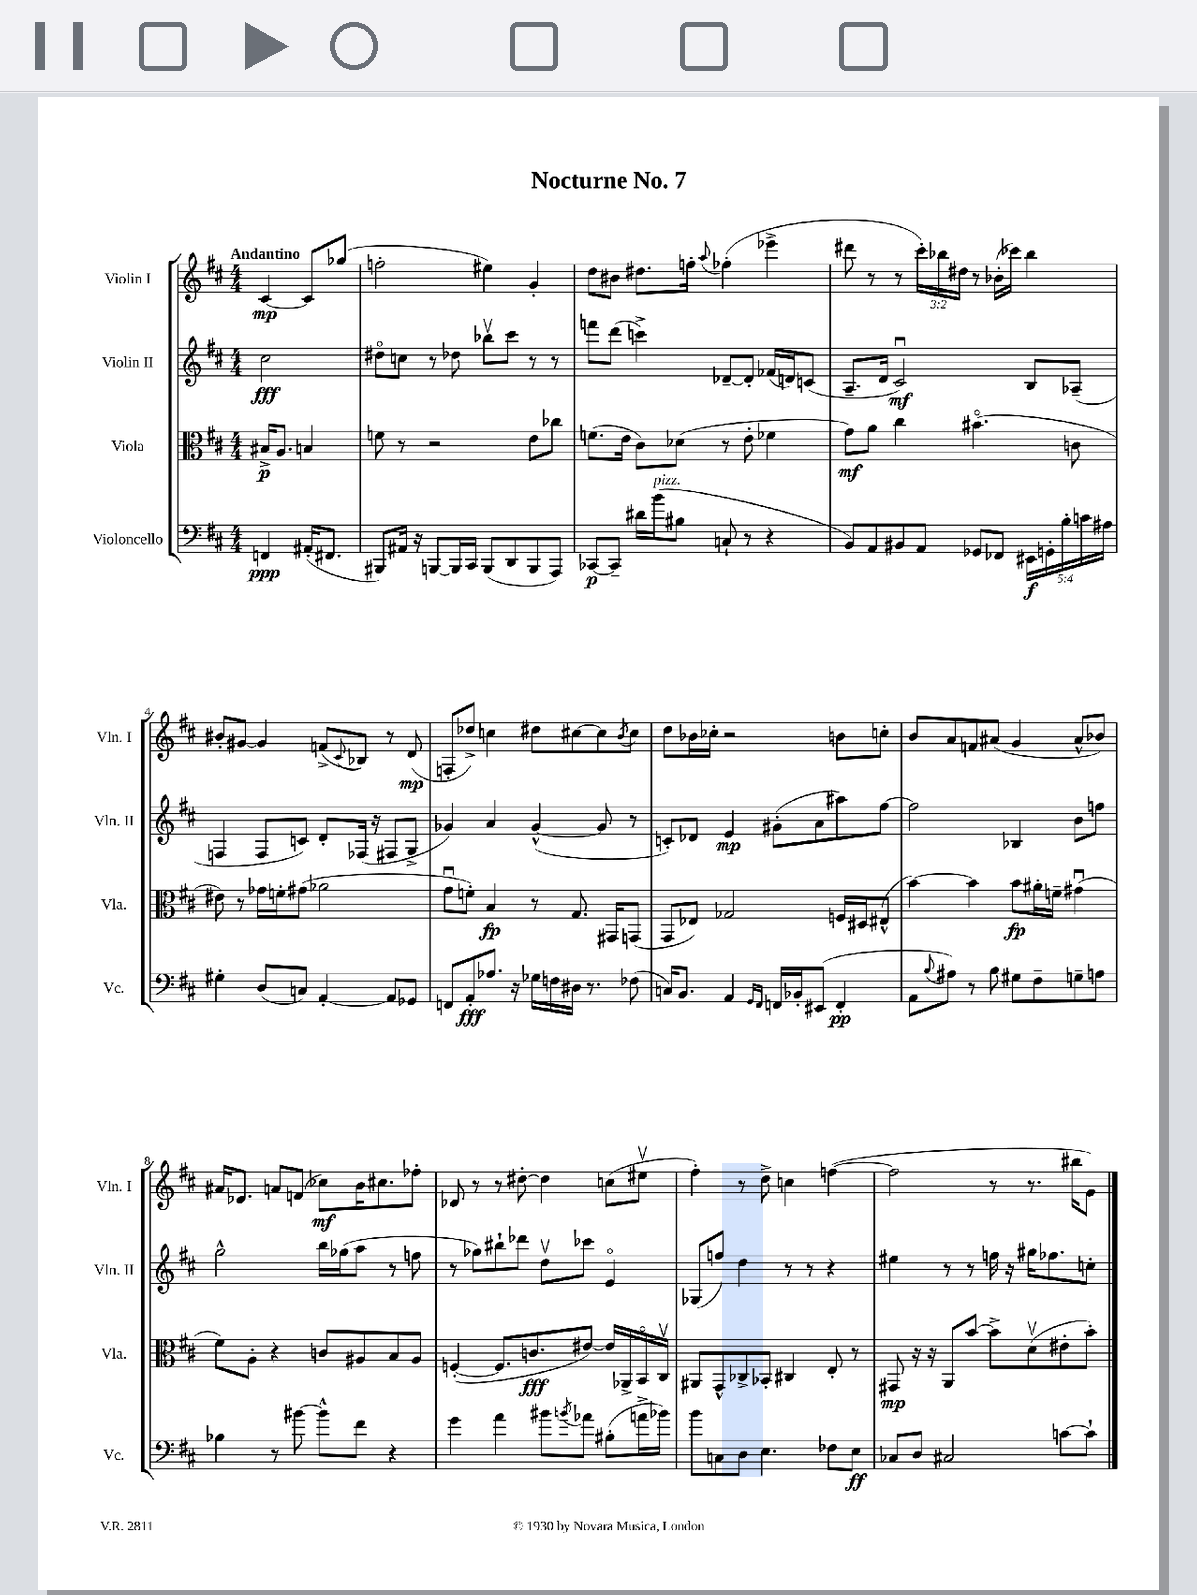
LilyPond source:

\header { title = "Nocturne No. 7" }
<<
\new StaffGroup <<
\new Staff = "s0" \with { instrumentName = "Violin I" shortInstrumentName = "Vln. I" } {
    \clef treble \key d \major \numericTimeSignature \time 4/4 \override Staff.TupletNumber.text = #tuplet-number::calc-fraction-text \partial 2 \tempo "Andantino"
    cis'4~\mp cis'8 ges''8( |
    f''2-. eis''4) g'4-. |
    d''8 bis'8 dis''8. f''16-. \appoggiatura { a''8 } fes''4-.( ees'''4-> |
    dis'''8 r8 r8 \tuplet 3/2 { cis'''16-.) bes''16 dis''16 } r8 bes'16-.( ces'''16) bes''4 |
    bis'8-. gis'8~ gis'4 f'8->( \appoggiatura { cis'8 } bes8) r8 d'8\mp( |
    f8-. des''8->) c''4 dis''8 cis''8~ cis''8 \acciaccatura { b'8 } cis''8 |
    d''8 bes'16 ces''16-. r2 b'8 c''8-. |
    b'8 a'8 f'8 ais'8( g'4 ais'8-^ bes'8) |
    ais'16 ees'8. a'8 f'8( ces''8\mf) b'16 cis''8. fes''8-. |
    des'8 r8 r8 dis''8~-. dis''4 c''8( eis''8\upbow |
    fis''4-.) r8 d''8-> c''4 f''4~( |
    f''2 r8 r8. bis''16 g'8) \bar "|." |
}
\new Staff = "s1" \with { instrumentName = "Violin II" shortInstrumentName = "Vln. II" } {
    \clef treble \key d \major \numericTimeSignature \time 4/4 \partial 2
    cis''2\fff |
    dis''8\flageolet c''8 r8 des''8 bes''8\upbow cis'''8 r8 r8 |
    f'''8 d'''8( c'''4->) des'8~-- des'8-. fes'16( d'16) c'8( |
    a8.-- d'16 cis'2\downbow\mf) b8 aes8--( |
    f4 f8 c'8) d'8-. fes16( r16 fis8 g8-> |
    ges'4) a'4 ges'4~-^( ges'8 r8 |
    c'8-.) des'8 e'4\mp gis'8-.( a'8 ais''8) fis''8~ |
    fis''2 bes4 b'8 f''8 |
    g''2-^ b''16 ges''16( a''8 r8 f''8 |
    r8 ges''8) bis''8-! des'''8 d''8\upbow ces'''8 e'4\flageolet |
    ges8( f''8) d''4 r8 r8 r4 |
    eis''4 r8 r8 f''16 r16 gis''16 fes''8. c''8-. \bar "|." |
}
\new Staff = "s2" \with { instrumentName = "Viola" shortInstrumentName = "Vla." } {
    \clef alto \key d \major \numericTimeSignature \time 4/4 \partial 2
    bis16->\p a8. b4 |
    f'8 r8 r2 e'8 ces''8 |
    f'8.( e'16 cis'8) des'8( r8 e'8-. fes'4 |
    g'8\mf) a'8 cis''4 bis'4.\flageolet( c'8 |
    eis'8) r8 ges'16 f'16-. gis'8( aes'2 |
    g'8\downbow f'8-.) b4\fp r8 g8. gis,16 g,8( |
    g,8 ees8) ges2 f16 dis16 eis8-^( |
    b'4~) b'4 b'8\fp ais'16-. f'16-- gis'4\downbow( |
    fis'8) a8-. r4 c'8 ais8 b8 ais8 |
    f4~-.( f8. c'8.\fff eis'8~) eis'16 aes,16-> b,16\flageolet cis16\upbow |
    ais,8 g,8-^ ces8-> bes,8-. cis4 e8-. r8 |
    gis,8\mp r16 r16 a,8 b'8~ b'8-> d'8\upbow( eis'8-. b'8-.) \bar "|." |
}
\new Staff = "s3" \with { instrumentName = "Violoncello" shortInstrumentName = "Vc." } {
    \clef bass \key d \major \numericTimeSignature \time 4/4 \override Staff.TupletNumber.text = #tuplet-number::calc-fraction-text \partial 2
    f,4\ppp ais,16-.( fis,8. |
    bis,,8) ais,16 r16 b,,8~ b,,16 cis,16 b,,8( d,8 b,,8 a,,8) |
    ces,8~\p ces,8-- dis'16 b'16^\markup { \italic "pizz." }( bis8 c8-! r8 r4 |
    b,8) a,8 bis,8 a,8 ges,8 fes,8 \tuplet 5/4 { eis,16\f g,16-. b16-. c'16 ais16 } |
    gis4-. d8( c8) a,4~-. a,8 ges,8 |
    f,8 a,8-.\fff aes8. r16 ges16 f16 dis16 r8. fes8( |
    c16) b,8. a,4 \grace { g,16 fis,16 } f,16 bes,16-. eis,8( f,4-.\pp |
    a,8 \appoggiatura { b8 } ais8) r8 b8 gis8 fis8-- g8-- a8 |
    bes4 r8 bis'8~ bis'8-^ fis'8 r4 |
    g'4 a'4 bis'8 \acciaccatura { b'8 } aes'8 bis8-.( a'16-> bes'16) |
    b'8 c8 d8 e4. fes8 e8\ff |
    ces8 d8 cis2 c'8~ c'8-! \bar "|." |
}
>>
>>
